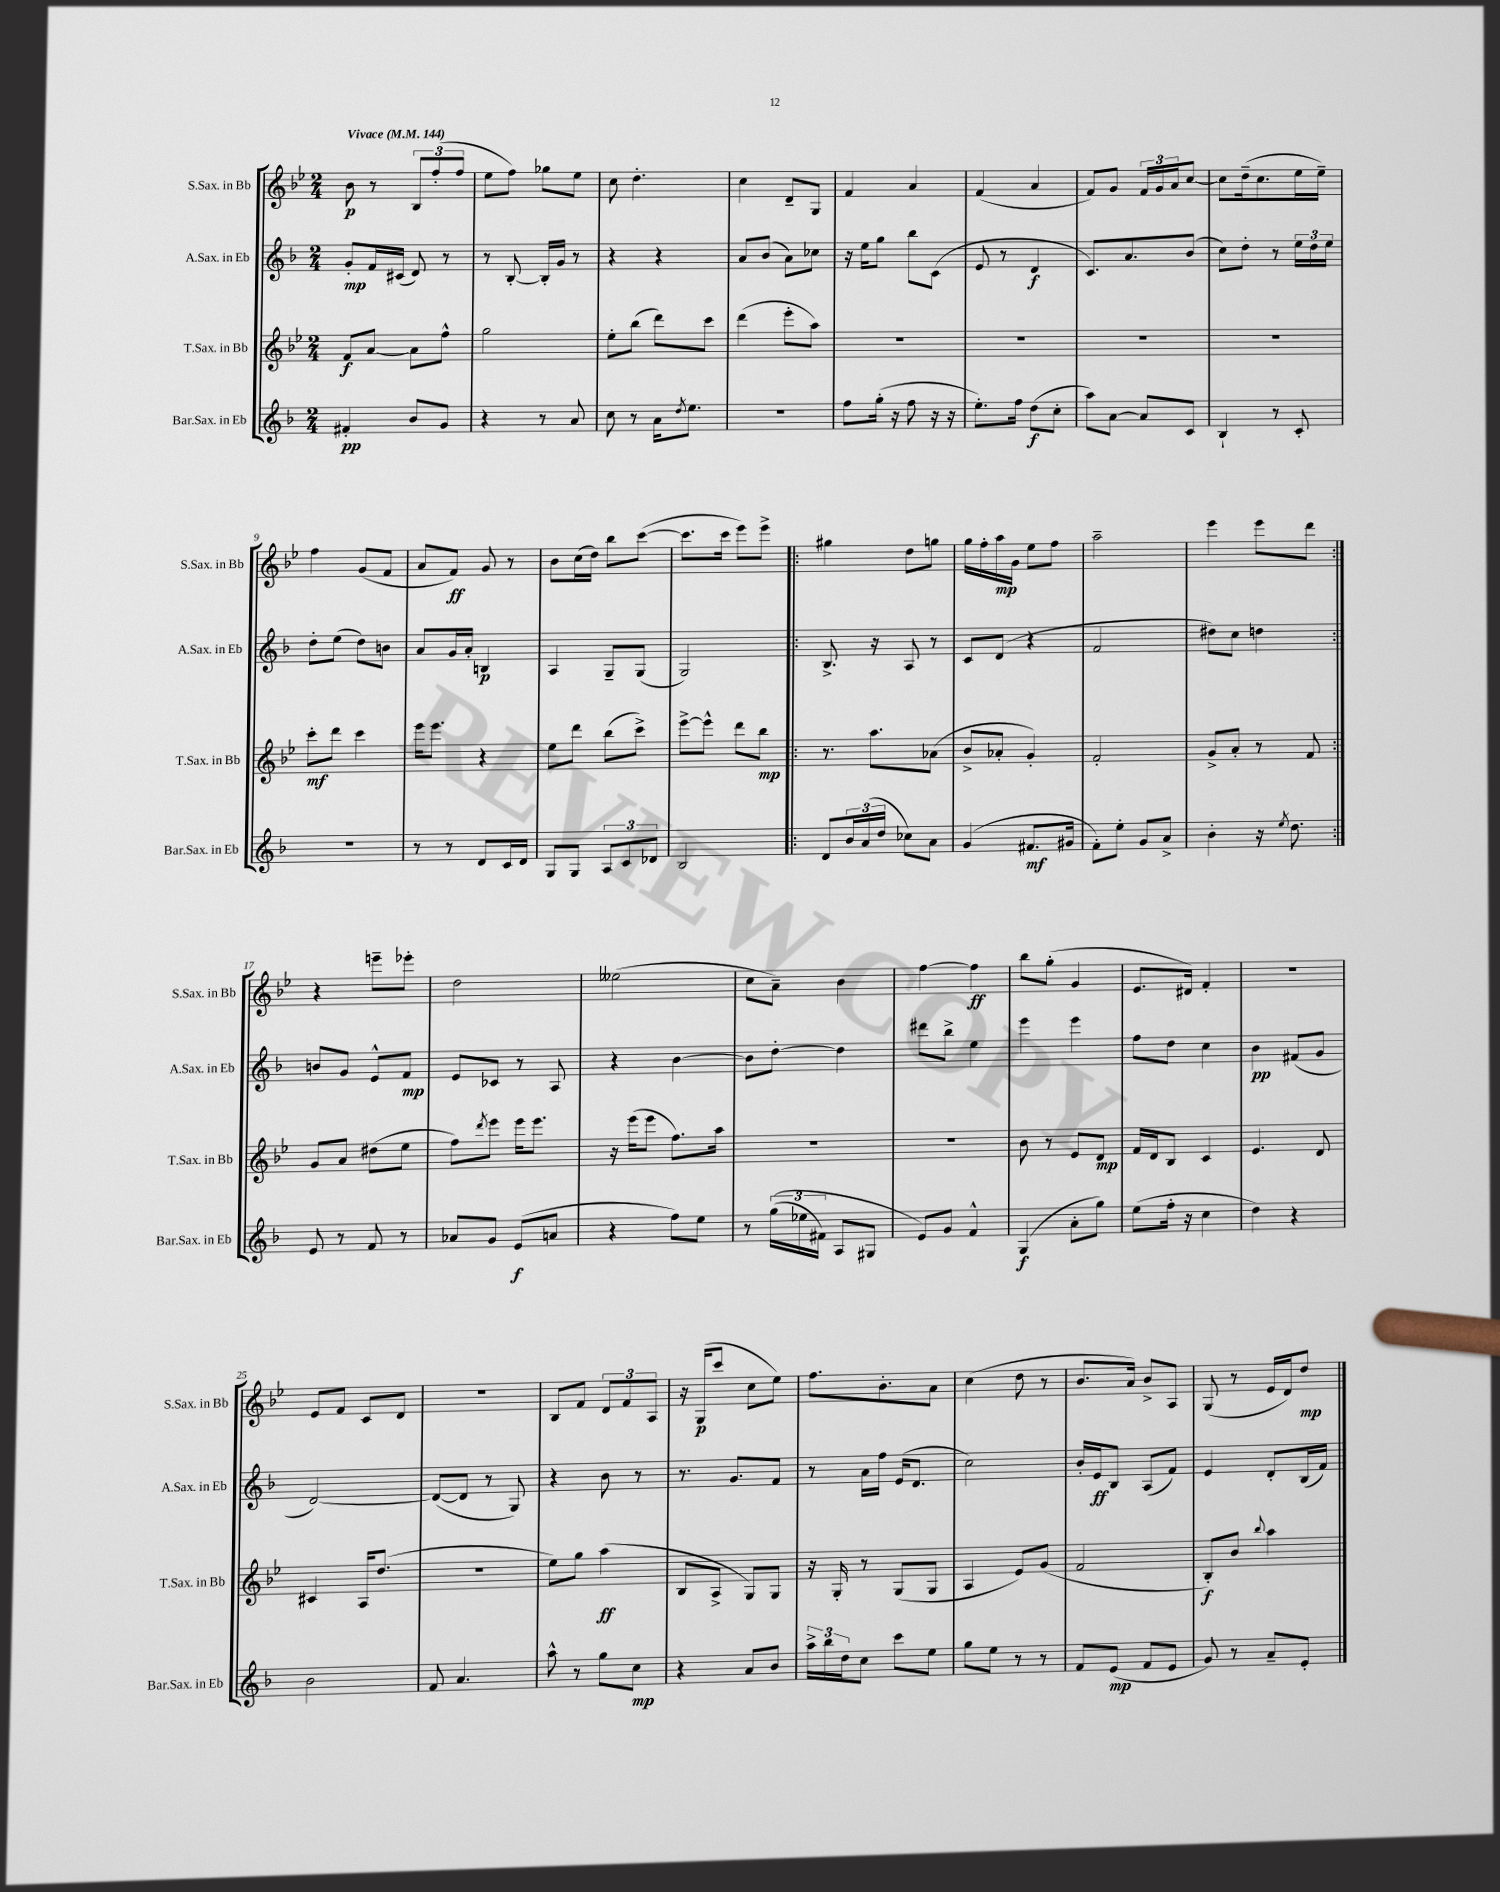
<<
\new StaffGroup <<
\new Staff = "s0" \with { instrumentName = "S.Sax. in Bb" shortInstrumentName = "S.Sax. in Bb" } {
    \clef treble \key bes \major \numericTimeSignature \time 2/4 \tempo "Vivace" 4 = 144
    bes'8\p r8 \tuplet 3/2 { bes8 f''8-.( f''8 } |
    ees''8 f''8) ges''8 ees''8 |
    c''8 d''4.-. |
    c''4 d'8-- g8 |
    f'4 a'4 |
    f'4( a'4 |
    f'8) g'8 \tuplet 3/2 { f'16 g'16 a'16 } c''8~ |
    c''8 d''16--( c''8. ees''16 ees''16--) |
    f''4 g'8( f'8 |
    a'8 f'8\ff) g'8 r8 |
    bes'8 c''16( d''16) bes''8 c'''8~( |
    c'''8. c'''16 ees'''8) ees'''8-> |
    \repeat volta 2 { gis''4 d''8 g''8 |
    g''16 f''16-. a''16\mp g'16 ees''8 f''8 |
    a''2-- |
    ees'''4 ees'''8 d'''8 | }
    r4 e'''8-- ees'''8-. |
    d''2 |
    eeses''2( |
    c''8 a'8--) bes'4 |
    f''4~ f''4\ff |
    bes''8 g''8-.( g'4 |
    ees'8. dis'16) f'4-. |
    r2 |
    ees'8 f'8 c'8 d'8 |
    r2 |
    bes8 f'8 \tuplet 3/2 { d'8 f'8 a8 } |
    r16 g16\p( c'''8 c''8 ees''8) |
    f''8. bes'8.-. a'8 |
    c''4( d''8 r8 |
    bes'8. a'16) bes'8-> a8 |
    g8( r8 ees'16 d'16) d''8\mp \bar "|." |
}
\new Staff = "s1" \with { instrumentName = "A.Sax. in Eb" shortInstrumentName = "A.Sax. in Eb" } {
    \clef treble \key f \major \numericTimeSignature \time 2/4
    g'8-.\mp f'16 cis'16( d'8) r8 |
    r8 bes8~-. bes16-. g'16 r8 |
    r4 r4 |
    a'8 bes'8( a'8) ces''8 |
    r16 e''16 g''8 bes''8 c'8( |
    e'8 r8 d'4\f |
    c'8.) a'8. bes'8( |
    c''8) d''8-. r8 \tuplet 3/2 { e''16 d''16 e''16 } |
    d''8-. e''8( d''8) b'8 |
    a'8 g'16 a'16-. b4\p |
    a4 g8-- g8( |
    g2) |
    \repeat volta 2 { bes8.-> r16 a8 r8 |
    c'8 d'8( r4 |
    f'2 |
    dis''8) c''8 d''4 | }
    b'8 g'8 e'8-^ f'8\mp |
    e'8 ces'8 r8 a8 |
    r4 bes'4~ |
    bes'8 d''8~-. d''4 |
    dis'''8 bes''8-> e''4 |
    e'''4 e'''4 |
    f''8 d''8 c''4 |
    bes'4\pp fis'8( g'8 |
    d'2~) |
    d'8~( d'8 r8 g8) |
    r4 bes'8 r8 |
    r8. g'8. f'8 |
    r8 a'16 f''16 e'16( d'8. |
    c''2) |
    bes'16-. e'16\ff bes8 a8( f'8) |
    e'4 d'8-. bes16( f'16) \bar "|." |
}
\new Staff = "s2" \with { instrumentName = "T.Sax. in Bb" shortInstrumentName = "T.Sax. in Bb" } {
    \clef treble \key bes \major \numericTimeSignature \time 2/4
    f'8\f a'8~ a'8 f''8-^ |
    g''2 |
    ees''8-. bes''8( d'''8) c'''8 |
    d'''4( ees'''8-. a''8) |
    R2 |
    R2 |
    R2 |
    R2 |
    c'''8-.\mf d'''8 c'''4 |
    ees'''16 ees'''8. r4 |
    ees''8 d'''8 bes''8( c'''8->) |
    ees'''8~-> ees'''8-^ d'''8 bes''8\mp |
    \repeat volta 2 { r8. a''8. aes'8( |
    bes'8-> aes'8-. g'4-.) |
    f'2-. |
    g'8-> a'8-. r8 f'8 | }
    g'8 a'8 dis''8( ees''8 |
    f''8) \acciaccatura { d'''8 } ees'''8 ees'''16 ees'''8. |
    r16 ees'''16( ees'''8 f''8.) a''16 |
    r2 |
    R2 |
    bes'8 r8 ees'8 d'8\mp |
    f'16 d'16 bes8 c'4 |
    ees'4. d'8 |
    cis'4 a16 d''8.( |
    R2 |
    ees''8) g''8 a''4\ff( |
    bes8 a8-> g8) g8 |
    r16 g16-. r8 g8( g8 |
    a4 ees'8) g'8( |
    f'2 |
    bes8-.\f) bes'8 \appoggiatura { bes''8 } a''4 \bar "|." |
}
\new Staff = "s3" \with { instrumentName = "Bar.Sax. in Eb" shortInstrumentName = "Bar.Sax. in Eb" } {
    \clef treble \key f \major \numericTimeSignature \time 2/4
    fis'4-.\pp bes'8 g'8 |
    r4 r8 a'8 |
    c''8 r8 a'16 \acciaccatura { d''8 } e''8. |
    R2 |
    f''8 g''16-.( r16 f''8 r16 r16 |
    e''8.-.) f''16 d''8\f( c''8-. |
    a''8) a'8~ a'8 c'8 |
    bes4-! r8 c'8-. |
    R2 |
    r8 r8 d'8 c'16 d'16 |
    g8 g8 \tuplet 3/2 { a8 c'8 des'8 } |
    bes2 |
    \repeat volta 2 { d'8 \tuplet 3/2 { bes'16 a'16( d''16 } ces''8) a'8 |
    g'4( fis'8.\mf gis'16 |
    f'8-.) e''8-. g'8 a'8-> |
    bes'4-. r16 \acciaccatura { e''8 } d''8. | }
    e'8 r8 f'8 r8 |
    aes'8 g'8 e'8\f( a'8 |
    r4 f''8) e''8 |
    r8 \tuplet 3/2 { g''16(\( ees''16 fis'16) } a8 gis8 |
    e'8\) g'8 f'4-^ |
    g4\f( a'8-. g''8) |
    e''8( f''16-. r16 c''4 |
    d''4) r4 |
    bes'2 |
    f'8 a'4. |
    a''8-^ r8 g''8 c''8\mp |
    r4 a'8 bes'8 |
    \tuplet 3/2 { a''16-> bes''16 d''16 } c''8 c'''8 e''8 |
    g''8 e''8 r8 r8 |
    f'8 e'8\mp( f'8 e'8 |
    g'8) r8 a'8-- e'8-. \bar "|." |
}
>>
>>
